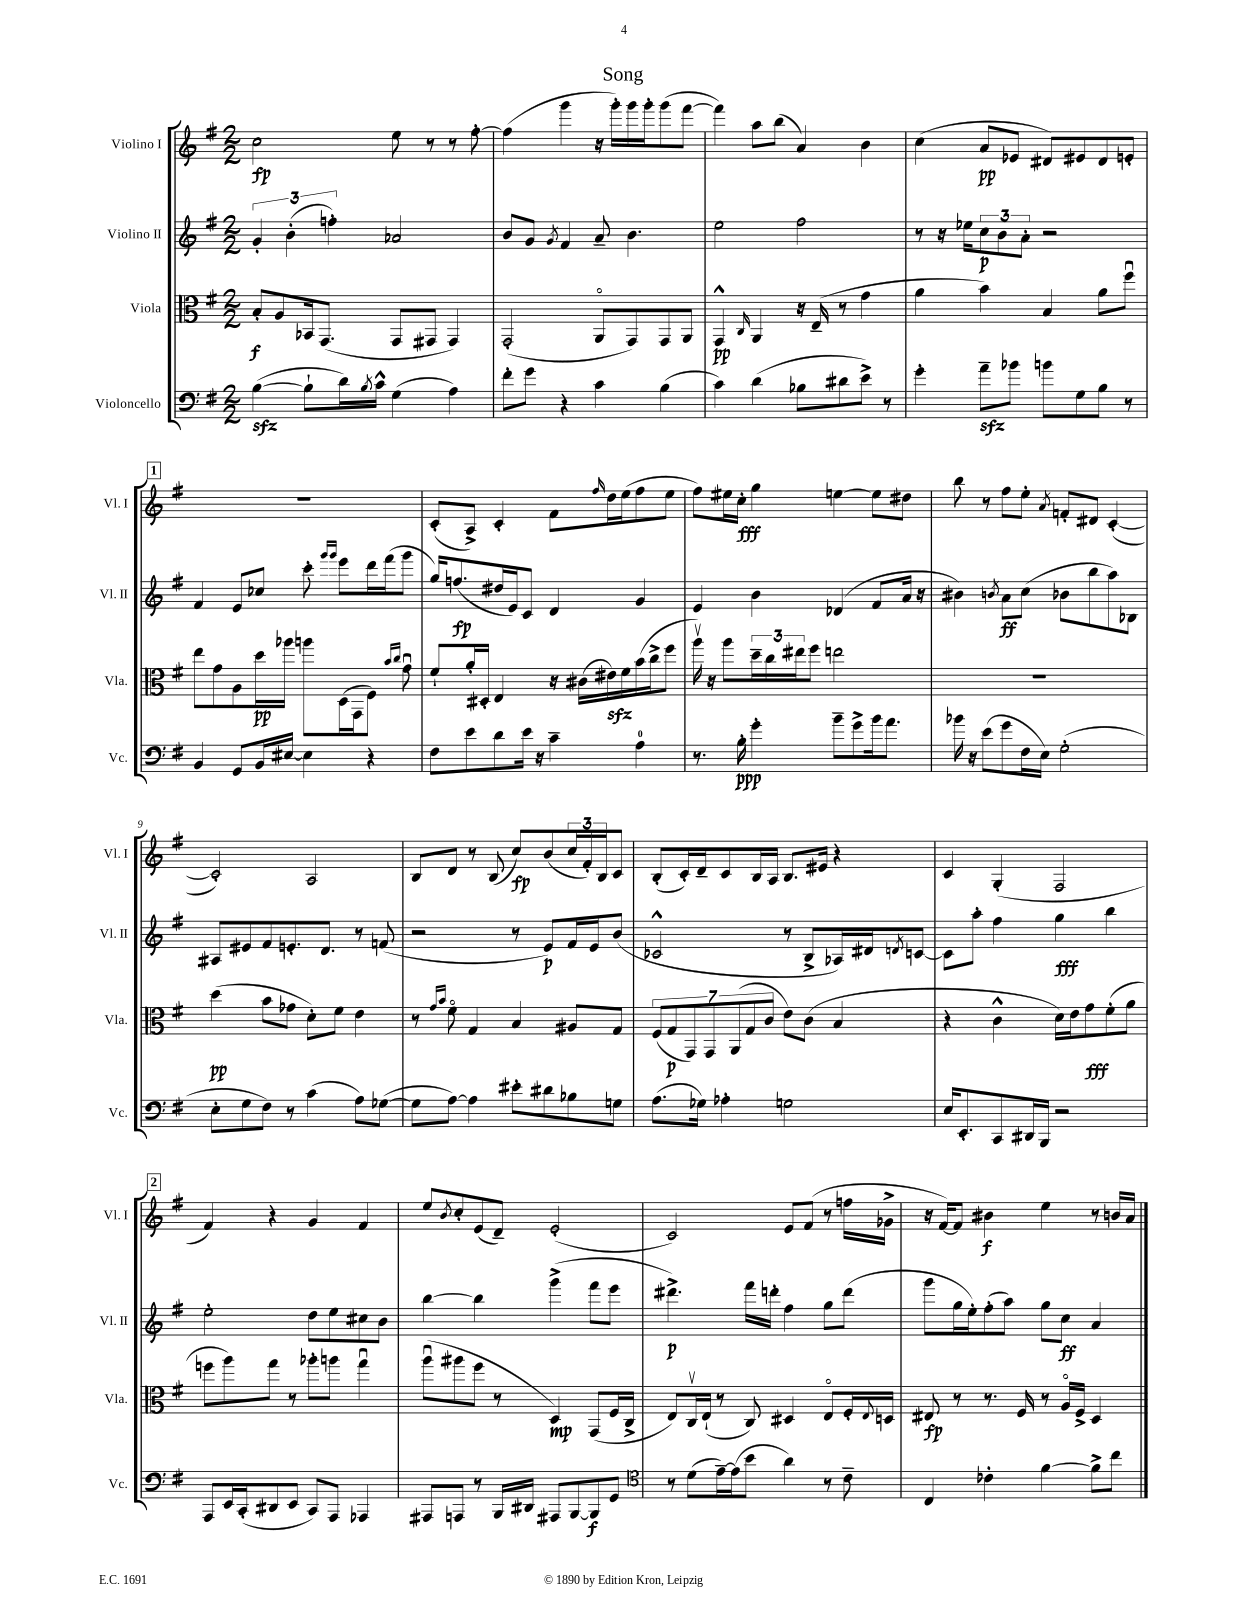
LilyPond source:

\header { title = "Song" }
<<
\new StaffGroup <<
\new Staff = "s0" \with { instrumentName = "Violino I" shortInstrumentName = "Vl. I" } {
    \clef treble \key g \major \numericTimeSignature \time 2/2
    c''2\fp e''8 r8 r8 fis''8~-. |
    fis''4( g'''4 r16 g'''16-.) g'''16 g'''16-. g'''8( fis'''8~ |
    fis'''4) a''8 b''8( a'4) b'4 |
    c''4( a'8\pp ees'8 dis'8) eis'8 dis'8 e'8-. |
    \mark \markup { \box "1" } R1 |
    c'8-.( a8->) c'4-. fis'8 \grace { fis''16 } d''16 e''16( fis''8 e''8 |
    fis''8) eis''16 c''16-.\fff g''4 e''4~ e''8 dis''8 |
    b''8 r8 fis''8 e''8-. \acciaccatura { a'8 } f'8-. dis'8 c'4~-.( |
    c'2-.) a2 |
    b8 d'8 r8 b8( c''8\fp) b'8( \tuplet 3/2 { c''16 fis'16-.) b16 } c'8 |
    b8-.( c'16-.) d'16-- c'8 b16 a16 b8. eis'16 r4 |
    c'4 g4-.( fis2 |
    \mark \markup { \box "2" } fis'4) r4 g'4 fis'4 |
    e''8 \acciaccatura { b'8 } c''8-. e'8( d'8--) e'2-.( |
    c'2) e'8 fis'8( r8 f''16 ges'16-> |
    r16 fis'16~) fis'8 bis'4\f e''4 r8 b'16 a'16 \bar "|." |
}
\new Staff = "s1" \with { instrumentName = "Violino II" shortInstrumentName = "Vl. II" } {
    \clef treble \key g \major \numericTimeSignature \time 2/2
    \tuplet 3/2 { g'4-. b'4-.( f''4-.) } aes'2 |
    b'8 g'8 \acciaccatura { g'8 } fis'4 a'8-- b'4. |
    e''2 fis''2 |
    r8 r16 ees''16 \tuplet 3/2 { c''8\p b'8 a'8-. } r2 |
    \mark \markup { \box "1" } fis'4 e'8 ces''8 c'''8-. \grace { g'''16 g'''16 } e'''8 d'''16 fis'''16( g'''8 |
    g''16) f''8.\fp( dis''16 e'16) c'8 d'4 g'4 |
    e'4 b'4 des'4( fis'8 a'16 r16 |
    bis'4) \acciaccatura { b'8 } a'8\ff c''8( bes'8 b''8 a''8) bes8 |
    ais8 eis'8 fis'8 e'8.-. d'8. r8 f'8( |
    r2 r8 e'8\p) fis'16 e'16 b'8( |
    ces'2-^ r8 b8-> aes16) dis'16 \acciaccatura { d'8 } c'8~ |
    c'8 a''8-. fis''4 g''4\fff b''4 |
    \mark \markup { \box "2" } e''2-. d''8 e''8 cis''8 b'8 |
    b''4~ b''4 g'''4->( fis'''8 e'''8 |
    dis'''4.->\p) fis'''16 d'''16-. fis''4 g''8 d'''8( |
    g'''8 g''16 e''16-.) fis''8-.( a''8) g''8 c''8\ff a'4 \bar "|." |
}
\new Staff = "s2" \with { instrumentName = "Viola" shortInstrumentName = "Vla." } {
    \clef alto \key g \major \numericTimeSignature \time 2/2
    b8-.\f a8 bes,16 g,8.( g,8 gis,8 gis,4) |
    g,2-.( a,8\flageolet g,8) g,8 a,8 |
    g,4-^\pp \grace { c16 } a,4 r16 e16--( r8 g'4 |
    a'4 b'4) b4 a'8 fis''8\downbow |
    \mark \markup { \box "1" } e''8 g'8 a8 d''16\pp aes''16 a''8 d16( g,16 fis8) \grace { b'16 c''16 } g'8\downbow |
    fis'8-! a'16-. dis16-. e4 r16 cis'16( eis'16\sfz) fis'16 b'16( c''16-> fis''8 |
    a''16\upbow) r16 a''8 \tuplet 3/2 { d''16-- c''16 eis''16 } fis''8 e''2 |
    R1 |
    d''4\pp( b'8 ges'8 d'8-.) fis'8 e'4 |
    r8 \grace { g'16 b'16 } fis'8\flageolet g4 b4 ais8 g8 |
    \tuplet 7/4 { fis8( g8\p g,8) g,8 a,8( g8 c'8 } e'8) c'8( b4 |
    r4 c'4-^ d'16) e'16 g'8\fff fis'8-.( a'8 |
    \mark \markup { \box "2" } f''8 a''8) g''8 r8 aes''8-. a''8 g''4\downbow |
    a''8\downbow( ais''8 fis''8 r8 d4\mp) g,8( fis16 c16-> |
    e8) c16\upbow e16-!( r8 c8) dis4 e8\flageolet fis16-. \appoggiatura { e8 } d16 |
    eis8\fp r8 r8. fis16 r8 a16\flageolet fis16-> d4 \bar "|." |
}
\new Staff = "s3" \with { instrumentName = "Violoncello" shortInstrumentName = "Vc." } {
    \clef bass \key g \major \numericTimeSignature \time 2/2
    b4~\sfz( b8-! d'16) \acciaccatura { b8 } c'16-^ g4( a4) |
    fis'8-. g'8 r4 c'4 b4( |
    c'4) d'4( bes8 dis'8 e'8->) r8 |
    g'4-. a'8--\sfz bes'8 b'8 g8 b8 r8 |
    \mark \markup { \box "1" } b,4 g,8 b,16 eis16~ eis4 r4 |
    fis8 e'8 d'8 e'16 r16 c'4-- a4-0 |
    r8. b16-.\ppp g'4-. b'8-- g'8-> b'16 a'8. |
    bes'16 r16 e'8( g'8 fis16 e16) g2-.( |
    e8-. g8 fis8) r8 c'4( a8) ges8~( |
    ges8 a8~) a4 eis'8-. dis'8 bes8 g8 |
    a8.( ges16) aes4-. g2 |
    e16 e,8.-. c,8 dis,16 b,,16 r2 |
    \mark \markup { \box "2" } a,,8 e,16 c,16-.( dis,8 e,8 c,8) a,,8 aes,,4 |
    ais,,8 a,,8 r8 b,,16 dis,16 ais,,8 b,,8~ b,,8\f g,8 |
    \clef tenor r8 d'8( e'16~--) e'16( b'8 a'4) r8 c'8-- |
    c4 ces'4-. fis'4~ fis'8-> c''8 \bar "|." |
}
>>
>>
